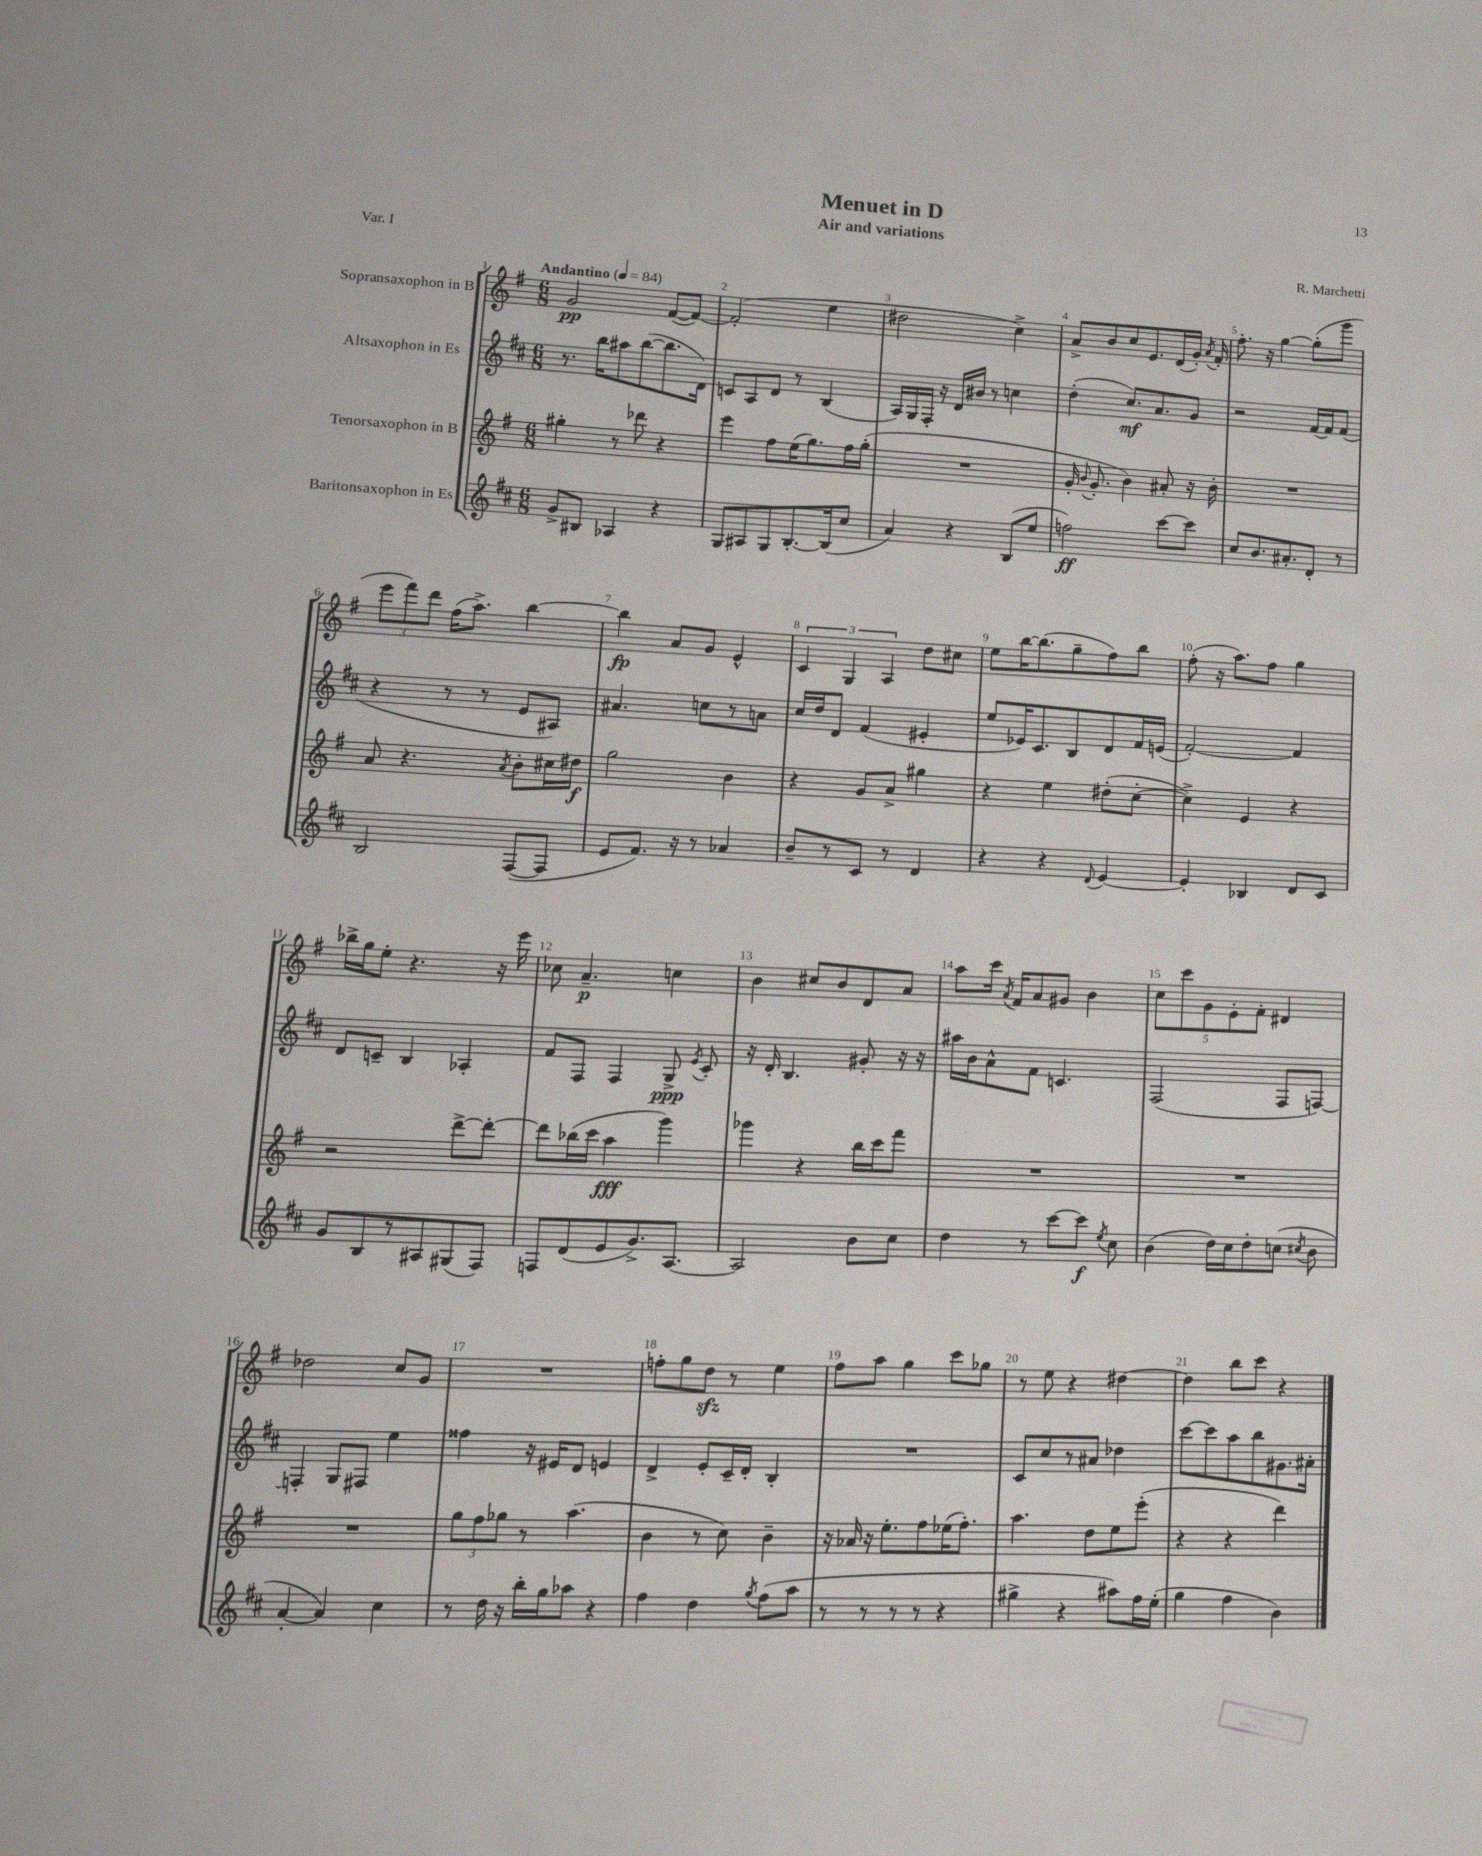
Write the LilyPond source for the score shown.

\header { title = "Menuet in D" composer = "R. Marchetti" subtitle = "Air and variations" piece = "Var. I" }
<<
\new StaffGroup <<
\new Staff = "s0" \with { instrumentName = "Sopransaxophon in B" } {
    \clef treble \key g \major \numericTimeSignature \time 6/8 \tempo "Andantino" 4 = 84
    \autoBeamOff g'2\pp fis'8[~( fis'8]~) |
    fis'2-.( e''4 |
    dis''2 c''4->) |
    a'8[-> b'8 c''8 e'8. d'16( g'16]-.) \acciaccatura { a'8 } fis'16-. |
    fis''8.-. r16 g''4~ g''8[-.( g'''8] |
    \tuplet 3/2 { e'''8[ fis'''8) d'''8] } fis''16[( a''8.]->) b''4~ |
    b''4\fp a'8[ g'8] e'4-^ |
    \tuplet 3/2 { c'4 g4 a4 } d''8[ cis''8] |
    e''8[ b''16~ b''8.( g''8-- fis''8) b''8] |
    fis''8-.( r16 a''8.[) fis''8] g''4 |
    bes''16[-> g''16 e''8]-. r4. r16 e'''16 |
    ces''8 a'4.--\p c''4 |
    b'4 cis''8[ b'8 d'8 a'8] |
    a''8[ c'''16] \acciaccatura { a'8 } fis'16[ a'8 gis'8] b'4 |
    \tuplet 5/4 { c''8[ c'''8 g'8 e'8-. fis'8]-. } dis'4 |
    des''2 c''8[ g'8] |
    R2. |
    f''8[-. g''8 d''8]\sfz r8 e''4 |
    fis''8[ a''8] g''4 c'''8[ ges''8] |
    r8 e''8 r4 dis''4~ |
    dis''4 b''8[ c'''8] r4 \bar "|." |
}
\new Staff = "s1" \with { instrumentName = "Altsaxophon in Es" } {
    \clef treble \key d \major \numericTimeSignature \time 6/8
    \autoBeamOff r8. b''16[ ais''8 b''8~( b''8. d'16]) |
    c'8[ a8 d'8] r8 b4( |
    a16[) g16 fis16]-. r16 d'16[ bis'16] r8 c''4 |
    d''4-.( cis''8.[\mf) a'8. g'8] |
    r2 fis'16[~ fis'16 fis'8]( |
    r4 r8 r8 e'8[ ais8]) |
    ais'4. c''8[ r8 a'8] |
    cis''16[ d''16 d'8] fis'4( eis'4-. |
    e''8[ ees'16) cis'8. b8 d'8 fis'16 e'16]( |
    fis'2~-.) fis'4 |
    d'8[ c'8]-- b4 aes4-. |
    fis'8[ fis8] fis4 g8->\ppp \acciaccatura { e'8 } cis'8-. |
    r16 d'16-. b4. gis'8-. r16 r16 |
    ais''16[ b'16 a'8-^ fis'8] c'4. |
    fis2( fis8[ f8]~) |
    f4-. g8[ fis8] e''4 |
    fisis''4 r16 eis'16[ d'8] e'4 |
    d'4-> e'8[-. cis'16-- d'16]-. b4-. |
    R2. |
    cis'8[ cis''8 r8 ais'8] des''4 |
    cis'''8[~ cis'''8 a''8 b''8 gis'8. ais'16]-. \bar "|." |
}
\new Staff = "s2" \with { instrumentName = "Tenorsaxophon in B" } {
    \clef treble \key g \major \numericTimeSignature \time 6/8
    \autoBeamOff gis''4-. r8 des'''8 r4 |
    e'''4 fis''8[ e''16( g''8.) fis''16 g''16]-.( |
    R2. |
    g'16-. \appoggiatura { b'8 } g'8.-. b'4) ais'8-. r16 b'16-. |
    R2. |
    a'8 r4. \acciaccatura { a'8 } b'8[-. cis''16 dis''16]\f |
    g''2 b'4 |
    r4 g'8[ a'8]-> gis''4 |
    r4 e''4 dis''8[-.( c''8]~-. |
    c''4->) e'4 r4 |
    r2 d'''8[~-> d'''8]~-. |
    d'''8[ bes''16( c'''16] a''4\fff g'''4) |
    ges'''4 r4 b''16[ c'''16 fis'''8] |
    R2. |
    R2. |
    R2. |
    \tuplet 3/2 { g''8[ fis''8 ges''8] } r8 a''4.( |
    b'4 r8 c''8) b'4-- |
    r16 aes'16 r16 e''8.[-. fis''8 ees''16( fis''8.]-.) |
    a''4. d''8[ e''8 e'''8]-.( |
    r4 r4 d'''4) \bar "|." |
}
\new Staff = "s3" \with { instrumentName = "Baritonsaxophon in Es" } {
    \clef treble \key d \major \numericTimeSignature \time 6/8
    \autoBeamOff g'8[-> bis8] aes4 r4 |
    g8[ ais8 g8 b8.~-. b16( cis''8] |
    a'4) r4 b8[( e''8] |
    f''2\ff) cis'''8[~ cis'''8] |
    cis''8[ b'8. ais'8.-. d'8]-. r8 |
    b2 fis8[~( fis8] |
    e'8[ fis'8.]) r16 r8 aes'4 |
    b'8[-- r8 cis'8] r8 d'4 |
    r4 r4 \appoggiatura { d'8 } e'4~ |
    e'4-. bes4 d'8[ cis'8] |
    g'8[ b8 r8 ais8 gis8( fis8]) |
    f8[ d'8( e'8 g'8.->) a8.]~ |
    a2 b'8[ cis''8] |
    d''4 r8 cis'''8[~ cis'''8]\f \acciaccatura { e''8 } cis''8 |
    b'4( d''16[) cis''16 d''8-. c''8]( \acciaccatura { cis''8 } b'8 |
    a'4~-. a'4) cis''4 |
    r8 d''16 r16 b''16[-. g''16 aes''8] r4 |
    fis''4 d''4 \acciaccatura { g''8 } fis''8[( a''8] |
    r8 r8 r8 r8 r4 |
    gis''4-> r4 ais''8[) fis''16 e''16]-.( |
    g''4 fis''4 b'4) \bar "|." |
}
>>
>>
\layout { \context { \Score \override BarNumber.break-visibility = ##(#f #t #t) barNumberVisibility = #all-bar-numbers-visible } }
